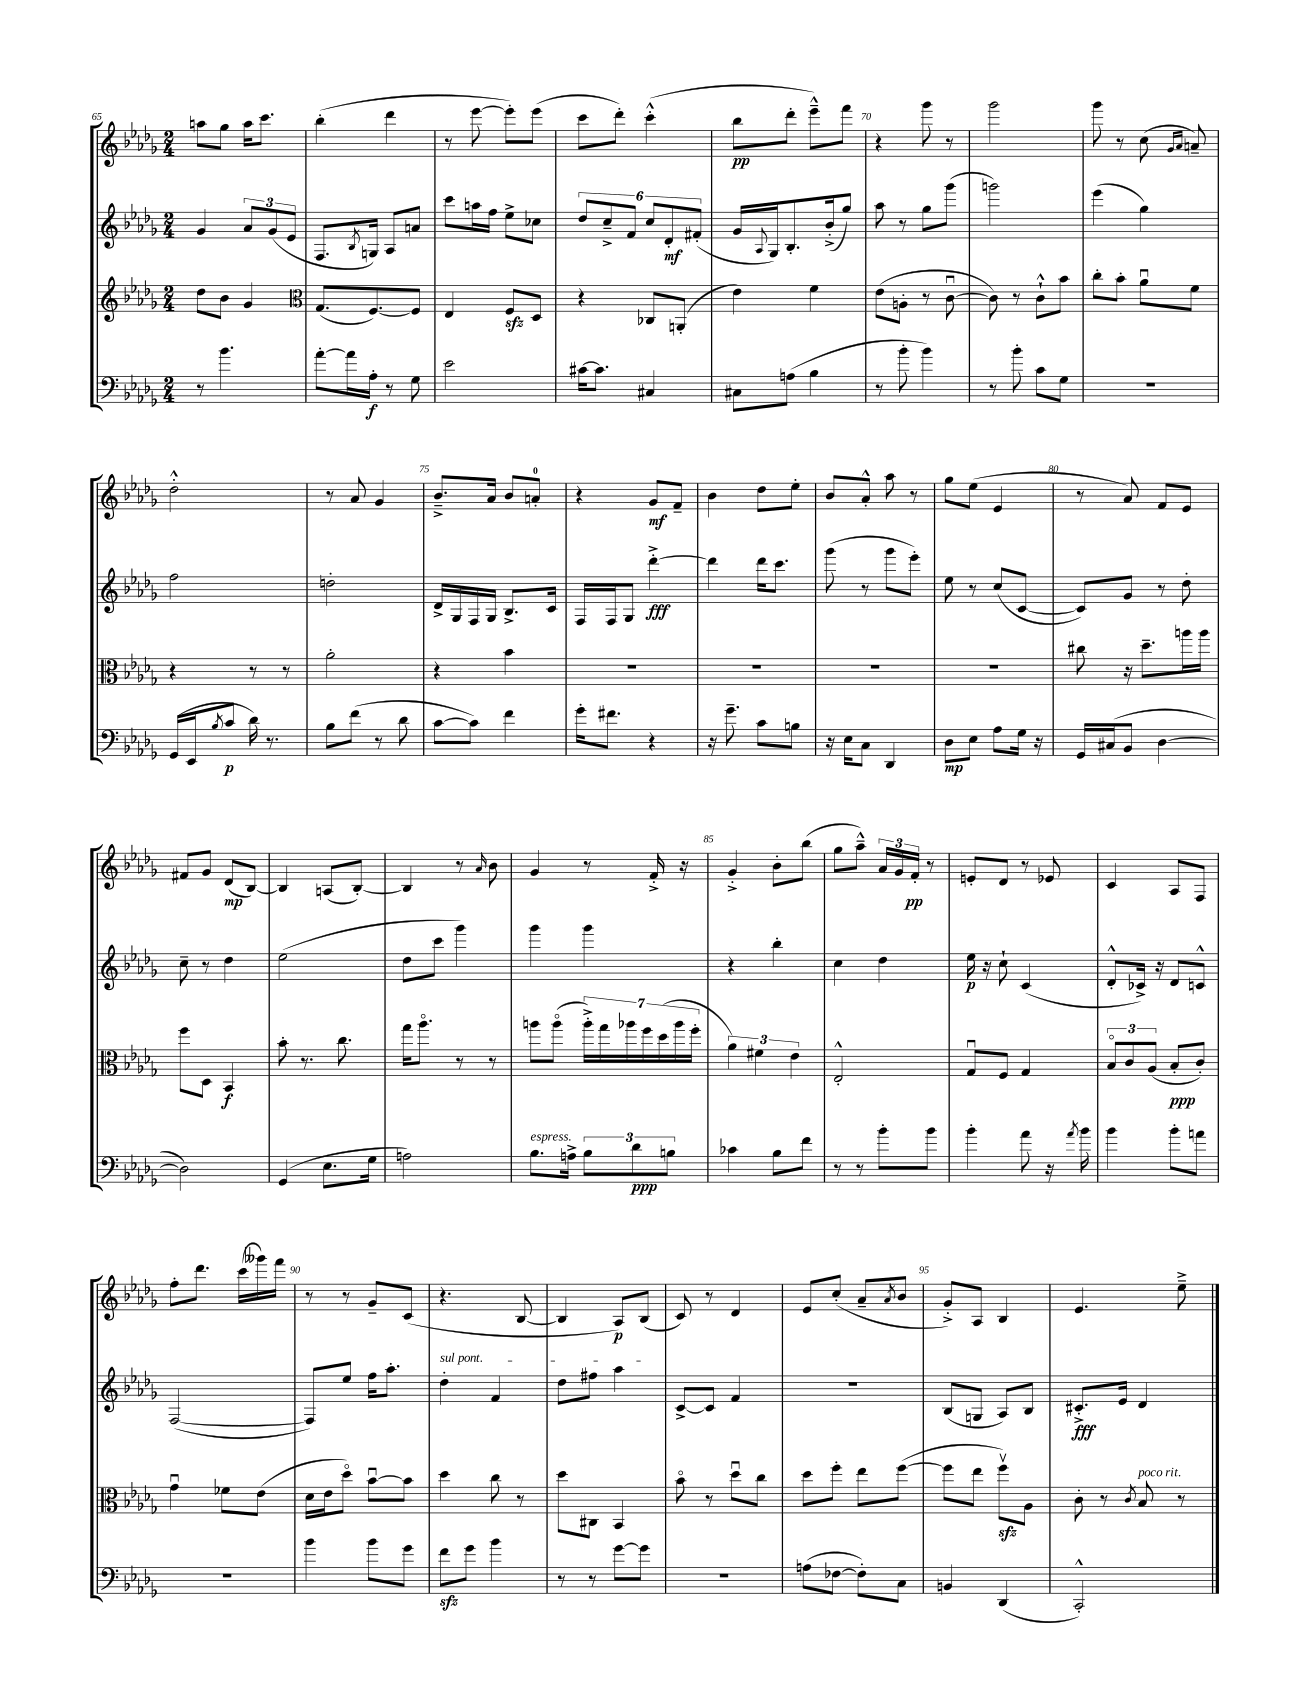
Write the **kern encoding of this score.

**kern	**dynam	**kern	**dynam	**kern	**dynam	**kern	**dynam
*part4	*part4	*part3	*part3	*part2	*part2	*part1	*part1
*staff4	*staff4	*staff3	*staff3	*staff2	*staff2	*staff1	*staff1
*clefF4	*	*clefG2	*	*clefG2	*	*clefG2	*
*k[b-e-a-d-g-]	*	*k[b-e-a-d-g-]	*	*k[b-e-a-d-g-]	*	*k[b-e-a-d-g-]	*
*M2/4	*	*M2/4	*	*M2/4	*	*M2/4	*
=65	=65	=65	=65	=65	=65	=65	=65
8r	.	8dd-\L	.	4g-/	.	8aan\L	.
4.b-\	.	8b-\J	.	.	.	8gg-\J	.
.	.	4g-/	.	12a-/L	.	16aa\KL	.
.	.	.	.	.	.	8.ccc\J	.
.	.	.	.	(12g-/	.	.	.
.	.	.	.	12e-/J	.	.	.
=66	=66	=66	=66	=66	=66	=66	=66
*	*	*clefC3	*	*	*	*	*
[8a-'\L	.	(8.G-/L	.	8.F/L	.	(4bb-'\	.
16a-\L]	.	.	.	.	.	.	.
.	.	.	.	8qB-/	.	.	.
16A-'\JJ	f	[8.F/)	.	16Gn/Jk)	.	.	.
8r	.	.	.	8A-/L	.	4ddd-\	.
8G-\	.	8F/J]	.	8an/J	.	.	.
=67	=67	=67	=67	=67	=67	=67	=67
2e-\	.	4E-/	.	8ccc\L	.	8r	.
.	.	.	.	16aan\L	.	[8eee-\	.
.	.	.	.	16ff\JJ	.	.	.
.	.	8Fzz/L	.	8ee-^\L	.	8eee-'\L])	.
.	.	8D-/J	.	8cc-X\J	.	(8eee-\J	.
=68	=68	=68	=68	=68	=68	=68	=68
[16c#X\KL	.	4r	.	12dd-/L	.	8ccc\L	.
8.c#\J]	.	.	.	.	.	.	.
.	.	.	.	12cc~^/	.	.	.
.	.	.	.	.	.	8ddd-'\J)	.
.	.	.	.	12f/J	.	.	.
4C#X/	.	8C-X/L	.	12cc/L	.	(4ccc'^^\	.
.	.	.	.	12d-'/	mf	.	.
.	.	(8AAn'/J	.	.	.	.	.
.	.	.	.	(12f#X'/J	.	.	.
=69	=69	=69	=69	=69	=69	=69	=69
8C#X\L	.	4e-\)	.	16g-/LL	.	8bb-\L	pp
.	.	.	.	8qqA-/	.	.	.
.	.	.	.	16G-/J)	.	.	.
(8An\J	.	.	.	8.B-'/	.	8ddd-'\J	.
4B-\	.	4f\	.	.	.	8eee-~^^\L)	.
.	.	.	.	(16b-'^/k	.	.	.
.	.	.	.	8gg-/J)	.	8fff\J	.
=70	=70	=70	=70	=70	=70	=70	=70
8r	.	(8e-\L	.	8aa-\	.	4r	.
8b-'\	.	8An'\J	.	8r	.	.	.
4b-\)	.	8r	.	8gg-\L	.	8ggg-\	.
.	.	[8cu\	.	(8ggg-\J	.	8r	.
=71	=71	=71	=71	=71	=71	=71	=71
8r	.	8c\])	.	2gggn\)	.	2ggg-\	.
8b-'\	.	8r	.	.	.	.	.
8c\L	.	8c`^^\L	.	.	.	.	.
8G-\J	.	8b-\J	.	.	.	.	.
=72	=72	=72	=72	=72	=72	=72	=72
2r	.	8cc'\L	.	(4eee-\	.	8ggg-\	.
.	.	8b-'\J	.	.	.	8r	.
.	.	8a-u\L	.	4gg-\)	.	(8cc\	.
.	.	.	.	.	.	16qqg-/LL	.
.	.	.	.	.	.	16qqa-/JJ	.
.	.	8f\J	.	.	.	8an~/)	.
!!LO:LB:g=z
=73	=73	=73	=73	=73	=73	=73	=73
(16GG-/LL	.	4r	.	2ff\	.	2dd-'^^\	.
16EE-/J	.	.	.	.	.	.	.
8qB-/	.	.	.	.	.	.	.
8c/J	p	.	.	.	.	.	.
16d-\)	.	8r	.	.	.	.	.
8.r	.	.	.	.	.	.	.
.	.	8r	.	.	.	.	.
=74	=74	=74	=74	=74	=74	=74	=74
8B-\L	.	2a-'\	.	2ddn'\	.	8r	.
(8f\J	.	.	.	.	.	8a-/	.
8r	.	.	.	.	.	4g-/	.
8d-\	.	.	.	.	.	.	.
=75	=75	=75	=75	=75	=75	=75	=75
[8c\L	.	4r	.	16d-^/LL	.	8.b-~^/L	.
.	.	.	.	16G-/	.	.	.
8c\J])	.	.	.	16F/	.	.	.
.	.	.	.	16G-/JJ	.	16a-/Jk	.
4f\	.	4b-\	.	8.B-^/L	.	8b-/L	.
.	.	.	.	.	.	8an'/J	.
.	.	.	.	16c/Jk	.	.	.
=76	=76	=76	=76	=76	=76	=76	=76
16g-'\KL	.	2r	.	16F/LL	.	4r	.
8.f#X\J	.	.	.	16F/J	.	.	.
.	.	.	.	8G-/J	.	.	.
4r	.	.	.	[4ddd-'^\	fff	8g-/L	mf
.	.	.	.	.	.	8f~/J	.
=77	=77	=77	=77	=77	=77	=77	=77
16r	.	2r	.	4ddd-\]	.	4b-\	.
8.g-~\	.	.	.	.	.	.	.
8c\L	.	.	.	16ddd-\KL	.	8dd-\L	.
.	.	.	.	8.ccc\J	.	.	.
8Bn\J	.	.	.	.	.	8ee-'\J	.
=78	=78	=78	=78	=78	=78	=78	=78
16r	.	2r	.	(8ggg-\	.	8b-/L	.
16E-\KL	.	.	.	.	.	.	.
8C\J	.	.	.	8r	.	8a-'^^/J	.
4DD-/	.	.	.	8ggg-\L	.	8aa-\	.
.	.	.	.	8eee-'\J)	.	8r	.
=79	=79	=79	=79	=79	=79	=79	=79
8D-\L	mp	2r	.	8ee-\	.	8gg-\L	.
8E-\J	.	.	.	8r	.	(8ee-\J	.
8A-\L	.	.	.	(8cc/L	.	4e-/	.
16G-\Jk	.	.	.	[8c/J	.	.	.
16r	.	.	.	.	.	.	.
=80	=80	=80	=80	=80	=80	=80	=80
16GG-/LL	.	8cc#X\	.	8c/L])	.	8r	.
(16C#X/J	.	.	.	.	.	.	.
8BB-/J	.	16r	.	8g-/J	.	8a-/)	.
.	.	8.dd-~\L	.	.	.	.	.
[4D-\	.	.	.	8r	.	8f/L	.
.	.	16aan\L	.	8dd-'\	.	8e-/J	.
.	.	16aa\JJ	.	.	.	.	.
!!LO:LB:g=z
=81	=81	=81	=81	=81	=81	=81	=81
2D-\])	.	8ff\L	.	8cc~\	.	8f#X/L	.
.	.	8D-\J	.	8r	.	8g-/J	.
.	.	4BB-/	f	4dd-\	.	(8d-/L	mp
.	.	.	.	.	.	[8B-/J)	.
=82	=82	=82	=82	=82	=82	=82	=82
(4GG-/	.	8b-'\	.	(2ee-\	.	4B-/]	.
.	.	8.r	.	.	.	.	.
8.E-\L	.	.	.	.	.	(8An/L	.
.	.	8.cc\	.	.	.	.	.
.	.	.	.	.	.	[8B-'/J)	.
16G-\Jk	.	.	.	.	.	.	.
=83	=83	=83	=83	=83	=83	=83	=83
2An\)	.	16gg-\KL	.	8dd-\L	.	4B-/]	.
.	.	8.aa-\J	.	.	.	.	.
.	.	.	.	8ccc\J	.	.	.
.	.	8r	.	4ggg-\)	.	8r	.
.	.	.	.	.	.	16qqa-/	.
.	.	8r	.	.	.	8b-\	.
=84	=84	=84	=84	=84	=84	=84	=84
!LO:TX:a:i:t=espress.	!	!	!	!	!	!	!
8.B-\L	.	8aan\L	.	4ggg-\	.	4g-/	.
.	.	(8aa\J	.	.	.	.	.
16An^\Jk	.	.	.	.	.	.	.
12B-\L	.	28aa'^\LL)	.	4ggg-\	.	8r	.
.	.	28gg-\	.	.	.	.	.
.	.	28aa-X\	.	.	.	.	.
12d-\	ppp	.	.	.	.	.	.
.	.	28ff\	.	.	.	.	.
.	.	.	.	.	.	16f'^/	.
.	.	(28dd-\	.	.	.	.	.
12Bn\J	.	.	.	.	.	.	.
.	.	28aa-\	.	.	.	.	.
.	.	.	.	.	.	16r	.
.	.	28ff'\JJ	.	.	.	.	.
=85	=85	=85	=85	=85	=85	=85	=85
4c-X\	.	6a-\)	.	4r	.	4g-'^/	.
.	.	6f#X\	.	.	.	.	.
8B-\L	.	.	.	4bb-'\	.	8b-'\L	.
.	.	6e-\	.	.	.	.	.
8f\J	.	.	.	.	.	(8bb-\J	.
=86	=86	=86	=86	=86	=86	=86	=86
8r	.	2E-'^^/	.	4cc\	.	8gg-\L	.
8r	.	.	.	.	.	8aa-~^^\J)	.
8b-'\L	.	.	.	4dd-\	.	24a-/LL	.
.	.	.	.	.	.	24g-/	.
.	.	.	.	.	.	24f'/JJ	pp
8b-\J	.	.	.	.	.	8r	.
=87	=87	=87	=87	=87	=87	=87	=87
4b-'\	.	8G-u/L	.	16ee-\	p	8en'/L	.
.	.	.	.	16r	.	.	.
.	.	8F/J	.	8cc`\	.	8d-/J	.
8a-\	.	4G-/	.	(4c/	.	8r	.
16r	.	.	.	.	.	8e-X/	.
8qa-/	.	.	.	.	.	.	.
16b-\	.	.	.	.	.	.	.
=88	=88	=88	=88	=88	=88	=88	=88
4b-\	.	12B-/L	.	8d-'^^/L	.	4c/	.
.	.	12c/	.	.	.	.	.
.	.	.	.	16c-X^/Jk)	.	.	.
.	.	(12A-/J	.	.	.	.	.
.	.	.	.	16r	.	.	.
8b-'\L	.	8B-'/L	ppp	8d-/L	.	8A-/L	.
8an\J	.	8c'/J)	.	8cn^^/J	.	8F/J	.
!!LO:LB:g=z
=89	=89	=89	=89	=89	=89	=89	=89
2r	.	4g-u\	.	([2F/	.	8ff'\L	.
.	.	.	.	.	.	8.ddd-\J	.
.	.	8f-X\L	.	.	.	.	.
.	.	.	.	.	.	(16ccc\LL	.
.	.	(8e-\J	.	.	.	16ggg--X\)	.
.	.	.	.	.	.	16fff\JJ	.
=90	=90	=90	=90	=90	=90	=90	=90
4b-\	.	16d-\LL	.	8F/L])	.	8r	.
.	.	16e-\J	.	.	.	.	.
.	.	8dd-\J)	.	8ee-/J	.	8r	.
8b-\L	.	[8b-u\L	.	16ff\KL	.	8g-~/L	.
.	.	.	.	8.aa-'\J	.	.	.
8g-\J	.	8b-\J]	.	.	.	(8c/J	.
=91	=91	=91	=91	=91	=91	=91	=91
!	!	!	!	!LO:TX:a:i:t=sul pont.	!	!	!
8fzz\L	.	4dd-\	.	4dd-'\	.	4.r	.
8g-\J	.	.	.	.	.	.	.
4b-\	.	8cc\	.	4f/	.	.	.
.	.	8r	.	.	.	[8B-/	.
=92	=92	=92	=92	=92	=92	=92	=92
8r	.	8dd-\L	.	8dd-\L	.	4B-/]	.
8r	.	8C#X\J	.	8ff#X\J	.	.	.
[8g-\L	.	4BB-/	.	4aa-\	.	8A-/L)	p
8g-\J]	.	.	.	.	.	(8B-/J	.
=93	=93	=93	=93	=93	=93	=93	=93
2r	.	8b-\	.	[8c^/L	.	8c/)	.
.	.	8r	.	8c/J]	.	8r	.
.	.	8dd-u\L	.	4f/	.	4d-/	.
.	.	8cc\J	.	.	.	.	.
=94	=94	=94	=94	=94	=94	=94	=94
(8An\L	.	8dd-\L	.	2r	.	8e-/L	.
[8F-X\J	.	8ff'\J	.	.	.	(8cc'/J	.
8F-'\L])	.	8ee-\L	.	.	.	8a-~/L	.
.	.	.	.	.	.	8qa-/	.
8C\J	.	([8ff\J	.	.	.	8b-/J	.
=95	=95	=95	=95	=95	=95	=95	=95
4BBn/	.	8ff\L]	.	(8B-/L	.	8g-'^/L)	.
.	.	8ee-\J	.	8Gn/J	.	8A-/J	.
(4DD-/	.	8ffzzv\L)	.	8A-/L)	.	4B-/	.
.	.	8A-\J	.	8B-/J	.	.	.
=96	=96	=96	=96	=96	=96	=96	=96
2CC'^^/)	.	8c'\	.	8.c#X'^/L	fff	4.e-/	.
.	.	8r	.	.	.	.	.
.	.	.	.	16e-/Jk	.	.	.
.	.	8qc/	.	.	.	.	.
!	!	!LO:TX:a:i:t=poco rit.	!	!	!	!	!
.	.	8B-/	.	4d-/	.	.	.
.	.	8r	.	.	.	8ee-~^\	.
==	==	==	==	==	==	==	==
*-	*-	*-	*-	*-	*-	*-	*-
